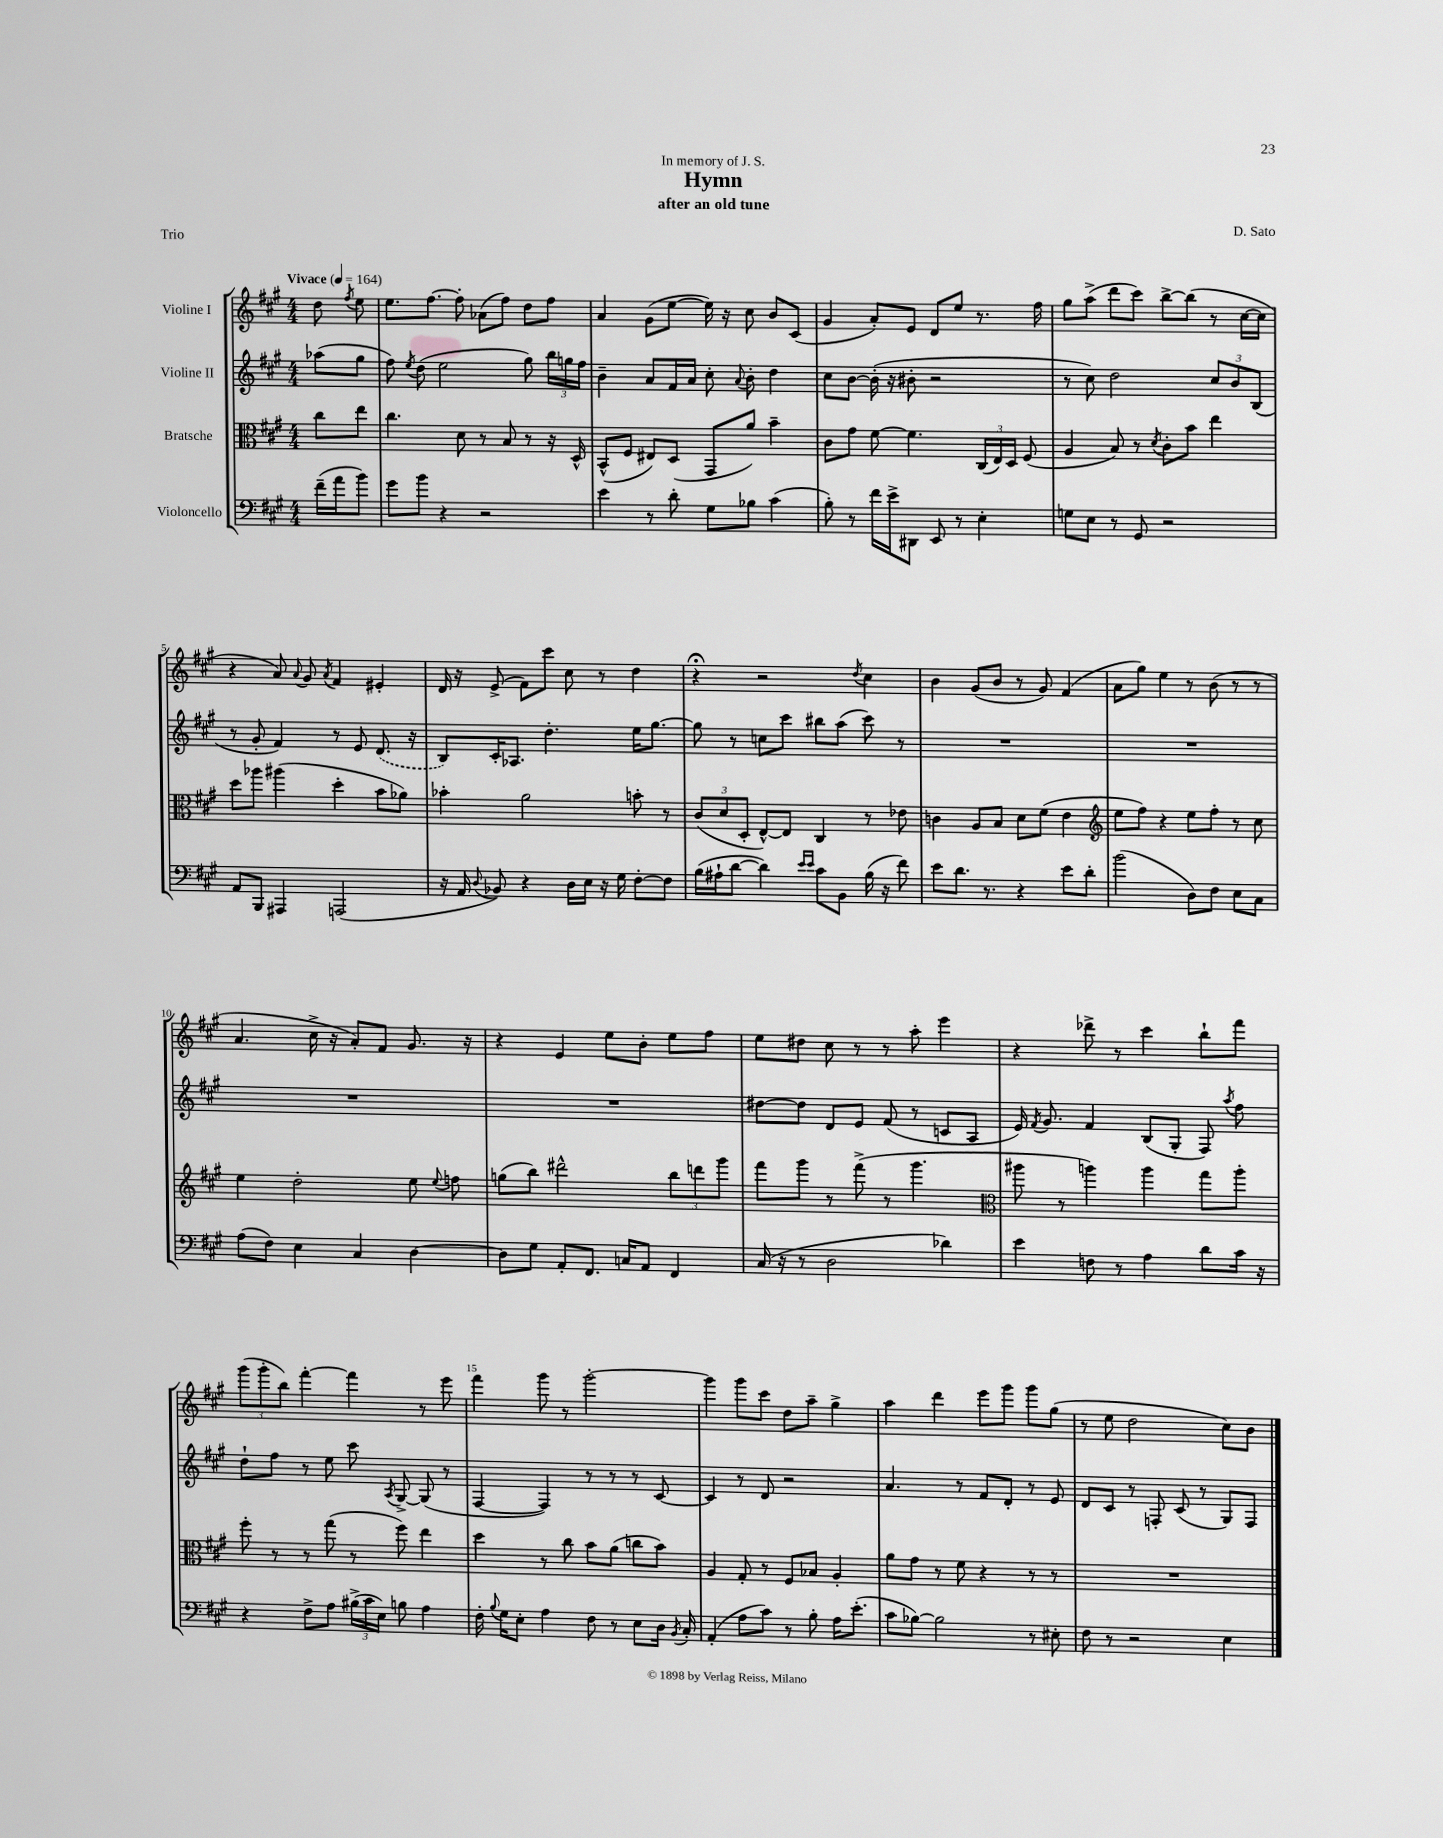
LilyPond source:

\header { title = "Hymn" composer = "D. Sato" subtitle = "after an old tune" dedication = "In memory of J. S." piece = "Trio" }
<<
\new StaffGroup <<
\new Staff = "s0" \with { instrumentName = "Violine I" } {
    \clef treble \key a \major \numericTimeSignature \time 4/4 \partial 4 \tempo "Vivace" 4 = 164
    \autoBeamOff d''8 \acciaccatura { fis''8 } e''8 |
    e''8.[ fis''8.]~ fis''8-. aes'8[( fis''8]) d''8[ fis''8] |
    a'4 gis'8[( e''8]~ e''16) r16 cis''8 b'8[ cis'8]( |
    gis'4 a'8[-.) e'8] d'8[ e''8] r8. fis''16 |
    gis''8[ a''8]->( d'''8[ cis'''8]) b''8[~-> b''8]( r8 cis''16[~ cis''16] |
    r4 a'8) \appoggiatura { a'8 } gis'8 \acciaccatura { a'8 } fis'4 eis'4-. |
    d'16 r16 e'8->( fis'8[) cis'''8] cis''8 r8 d''4 |
    r4\fermata r2 \acciaccatura { d''8 } cis''4 |
    b'4 gis'8[( b'8] r8 gis'8) fis'4( |
    a'8[ gis''8]) e''4 r8 b'8( r8 r8 |
    a'4. cis''16-> r16 a'8[-.) fis'8] gis'8. r16 |
    r4 e'4 e''8[ b'8]-. e''8[ fis''8] |
    e''8[ dis''8] cis''8 r8 r8 a''8-. e'''4 |
    r4 des'''8-> r8 cis'''4 b''8[-! fis'''8] |
    \tuplet 3/2 { gis'''8[( gis'''8-. b''8]) } fis'''4~-. fis'''4 r8 e'''8 |
    fis'''4 gis'''8 r8 gis'''2~-. |
    gis'''4 gis'''8[ cis'''8] d''8[ a''8]-- gis''4-> |
    a''4 d'''4 e'''8[ gis'''8] gis'''8[ gis''8]( |
    r8 e''8 d''2 cis''8[) b'8] \bar "|." |
}
\new Staff = "s1" \with { instrumentName = "Violine II" } {
    \clef treble \key a \major \numericTimeSignature \time 4/4 \partial 4
    \autoBeamOff aes''8[( gis''8] |
    fis''8) \acciaccatura { e''8 } d''8( e''2 gis''8) \tuplet 3/2 { b''16[ g''16 fis''16] } |
    b'4-- a'8[ fis'16 a'16] cis''8-. \appoggiatura { a'8 } b'8-. d''4 |
    cis''8[ b'8]~ b'16-.( r16 bis'8-. r2 |
    r8 cis''8) d''2 \tuplet 3/2 { cis''8[ b'8 b8]( } |
    r8 gis'8-. fis'4) r8 e'8 \once \slurDashed d'8.( r16 |
    b8[) cis'16-. aes8.] d''4.-. e''16[ gis''8.]~ |
    gis''8 r8 c''8[ cis'''8] bis''8[ a''8]( cis'''8) r8 |
    R1 |
    R1 |
    R1 |
    R1 |
    dis''8[~ dis''8] d'8[ e'8] fis'8( r8 c'8[ a8] |
    e'16) \acciaccatura { fis'8 } gis'8. fis'4 b8[( gis8]-. fis8) \acciaccatura { a''8 } fis''8 |
    d''8[-! fis''8] r8 e''8 cis'''8 \acciaccatura { a8 } gis8~-> gis8( r8 |
    fis4~ fis4) r8 r8 r8 cis'8~ |
    cis'4 r8 d'8 r2 |
    a'4. r8 fis'8[ d'8]-. r8 e'8 |
    d'8[ cis'8] r8 f8-. cis'8( r8 gis8[) f8] \bar "|." |
}
\new Staff = "s2" \with { instrumentName = "Bratsche" } {
    \clef alto \key a \major \numericTimeSignature \time 4/4 \partial 4
    \autoBeamOff cis''8[ e''8] |
    cis''4. d'8 r8 b8 r8 r16 d16-^ |
    b,8[-^( fis8] eis8[) d8]( gis,8[ a'8]) b'4-- |
    cis'8[ gis'8] fis'8~ fis'4. \tuplet 3/2 { cis16[( e16) d16] } fis8( |
    a4 b8) r8 \acciaccatura { d'8 } cis'8[-. b'8] e''4 |
    d''8[ aes''8] ais''4( d''4-. b'8[ aes'8]) |
    bes'4-. a'2 b'8-. r8 |
    \tuplet 3/2 { cis'8[( d'8 d8]-. } e8[~-^) e8] cis4 r8 ees'8 |
    c'4 a8[ b8] d'8[ fis'8]( e'4 |
    \clef treble e''8[ fis''8]) r4 e''8[ fis''8]-. r8 cis''8 |
    e''4 d''2-. e''8 \appoggiatura { e''8 } f''8 |
    g''8[( b''8]) dis'''2-^ \tuplet 3/2 { b''8[ d'''8 gis'''8] } |
    fis'''8[ gis'''8] r8 fis'''8->( r8 gis'''4. |
    \clef alto ais''8 r8 a''4) a''4 gis''8[ a''8]-. |
    fis''8-. r8 r8 gis''8( r8 fis''8) e''4 |
    d''4 r8 cis''8 b'8[ a'8]( c''8[ b'8]) |
    a4 gis8-. r8 fis8[ bes8] a4-. |
    a'8[ gis'8] r8 fis'8 r4 r8 r8 |
    R1 \bar "|." |
}
\new Staff = "s3" \with { instrumentName = "Violoncello" } {
    \clef bass \key a \major \numericTimeSignature \time 4/4 \partial 4
    \autoBeamOff fis'16[--( a'16 b'8]) |
    gis'8[ b'8] r4 r2 |
    e'4 r8 d'8-. gis8[ bes8] cis'4( |
    b8-.) r8 fis'16[ e'16-> dis,8] e,8 r8 e4-. |
    g8[ e8] r8 gis,8 r2 |
    a,8[ b,,8] ais,,4 a,,2( |
    r16 a,16 \appoggiatura { d8 } bes,8) r4 d16[ e16] r16 gis16 fis8[~-. fis8] |
    b16[( ais16-! d'8]~ d'4) \grace { e'16[ e'16] } cis'8[ b,8] b16( r16 fis'8) |
    e'8[ d'8.] r8. r4 e'8[ d'8]-. |
    b'2( d8[) fis8] e8[ cis8] |
    a8[( fis8]) e4 cis4 d4~ |
    d8[ gis8] a,8[-. fis,8.] c16[ a,8] fis,4 |
    cis16( r16 r8 d2 des'4) |
    e'4 f8 r8 a4 d'8[ cis'16] r16 |
    r4 fis8[-> a8] \tuplet 3/2 { bis16[->( cis'16 e16]) } b8 a4 |
    fis16-. \appoggiatura { b8 } gis16[ e8]-. a4 fis8 r8 e8[ d16] \acciaccatura { b,8 } cis16-. |
    a,4-.( a8[ cis'8]) r8 b8-. a16[ e'8.]-.( |
    cis'8[ bes8]~) bes2 r8 eis8-. |
    fis8 r8 r2 e4 \bar "|." |
}
>>
>>
\layout { \context { \Score \override BarNumber.break-visibility = ##(#f #t #t) barNumberVisibility = #(every-nth-bar-number-visible 5) } }
